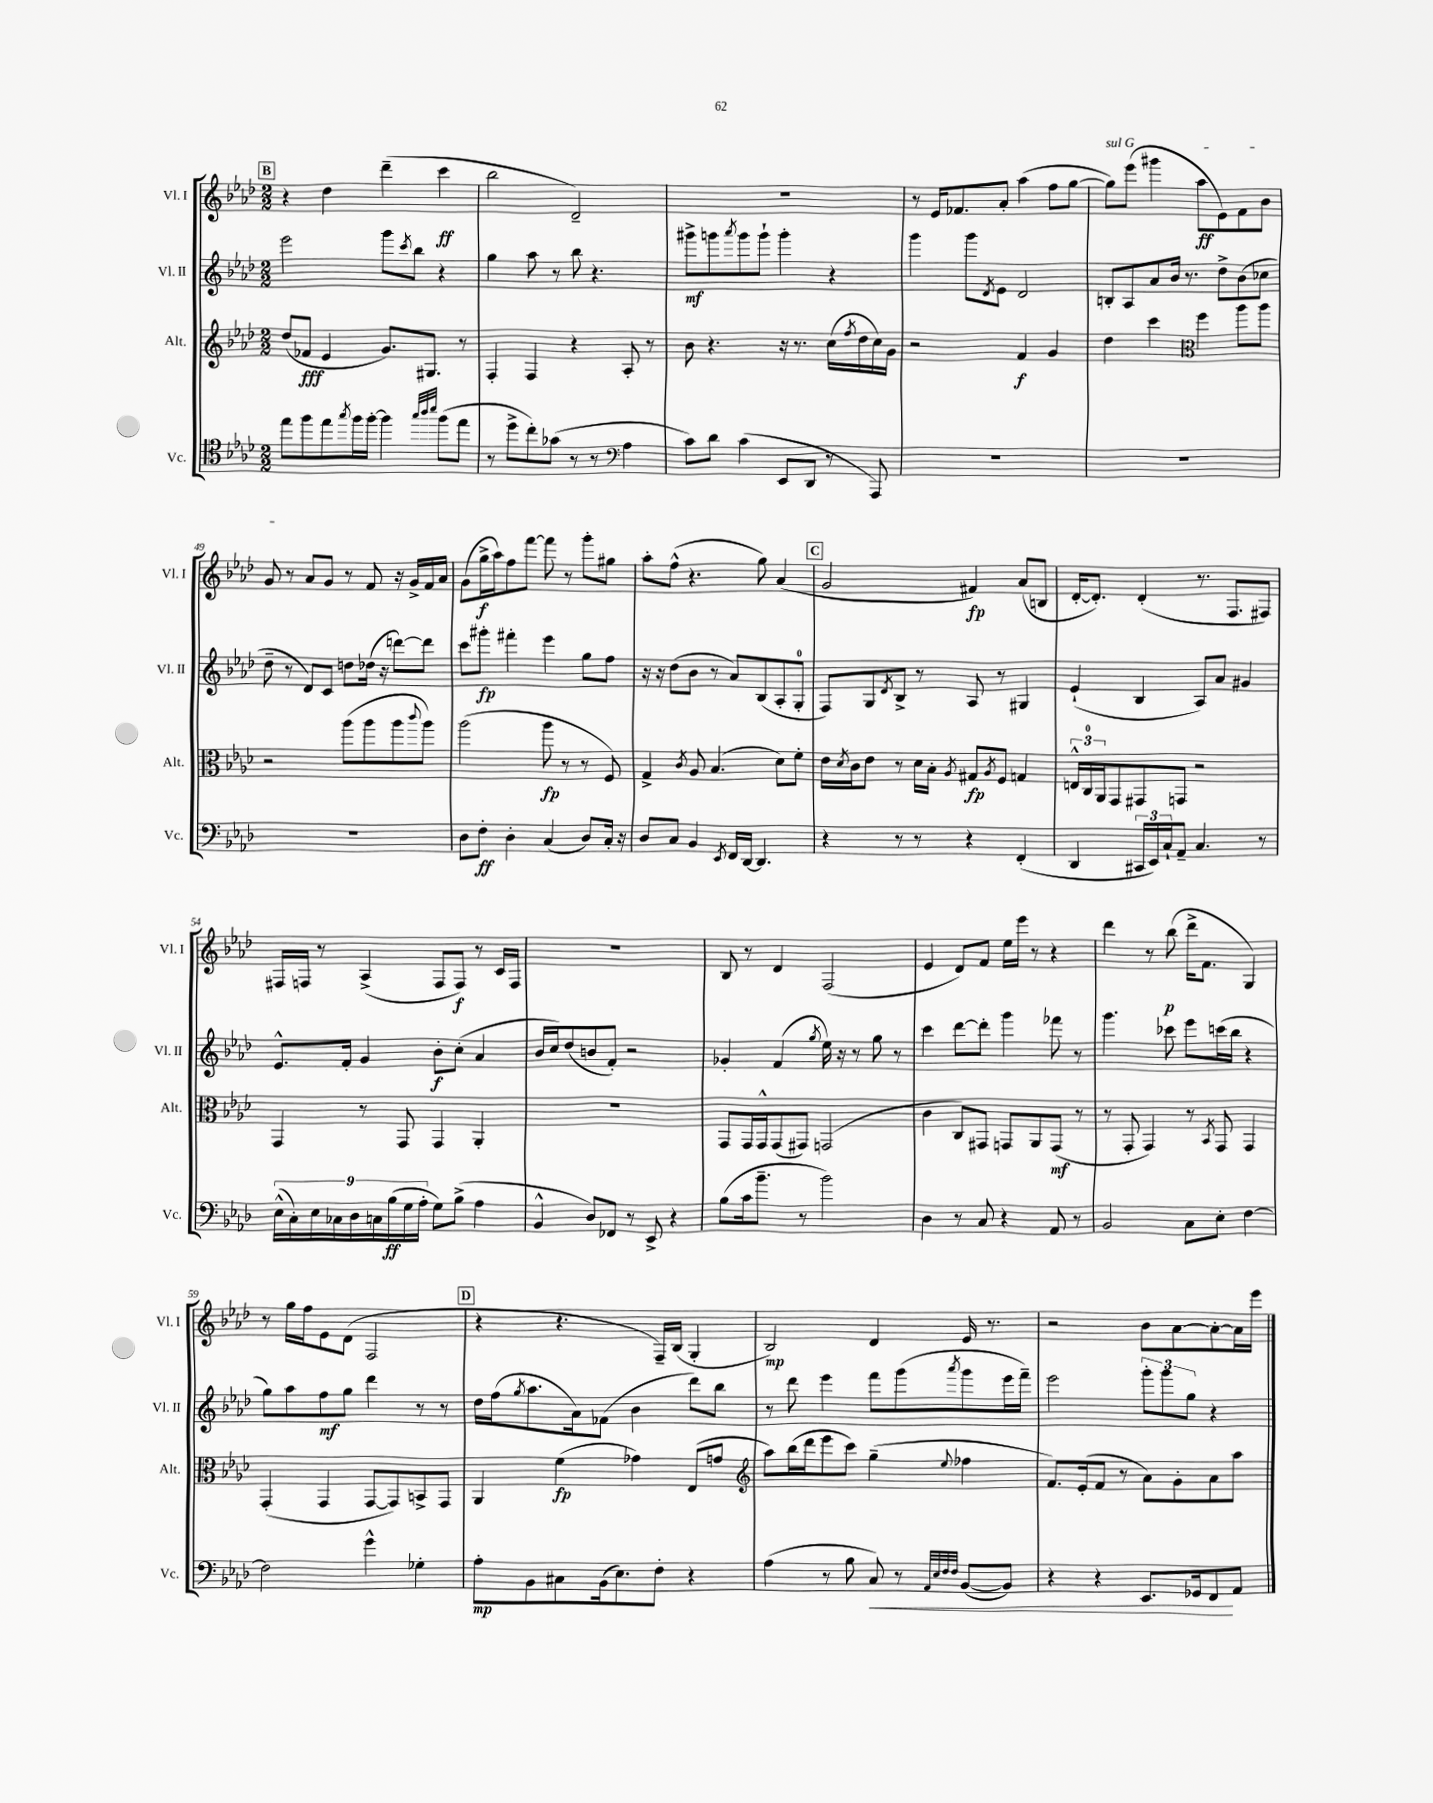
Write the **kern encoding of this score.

**kern	**kern	**kern	**kern
*staff4	*staff3	*staff2	*staff1
*clefC4	*clefG2	*clefG2	*clefG2
*k[b-e-a-d-]	*k[b-e-a-d-]	*k[b-e-a-d-]	*k[b-e-a-d-]
*M2/2	*M2/2	*M2/2	*M2/2
8ee-	(8dd-	2eee-	4r
8ff	8f-	.	.
8ee-	4e-	.	4dd-
8qgg	.	.	.
16ff	.	.	.
[16ff'	.	.	.
4ff]	8.g)	8ggg	(4ddd-~
.	.	8qccc	.
.	.	8bb-	.
.	8.G#	.	.
32qqgg	.	.	.
32qqaa-	.	.	.
32qqbb-	.	.	.
(8ff	.	4r	4ccc
8ee-	8r	.	.
=	=	=	=
8r	4F'	4gg	2bb-
8dd-^	.	.	.
8cc')	4F	8aa-	.
(8g-	.	8r	.
8r	4r	8bb-	2d-~)
8r	.	4.r	.
*clefF4	*	*	*
4A-	8A-'	.	.
.	8r	.	.
=	=	=	=
8c)	8b-	8ggg#^	1r
8d-	4.r	8ggg	.
.	.	8qaaa-	.
(4c	.	8ggg	.
.	.	8ggg`	.
8EE-	16r	4ggg'	.
.	8.r	.	.
8DD-	.	.	.
8r	(16cc	4r	.
.	8qff	.	.
.	16dd-	.	.
8AAA-)	16cc)	.	.
.	16g	.	.
=	=	=	=
1r	2r	4ggg	8r
.	.	.	16e-
.	.	.	8.f-
.	.	8ggg	.
.	.	8qd-	.
.	.	8e-	8a-'
.	4f	2d-	(4aa-
.	4g	.	8ff
.	.	.	[8gg
=	=	=	=
1r	4dd-	8B'	8gg])
.	.	8A-	(8eee-
.	4ccc	8a-	4ggg#
.	.	16b-	.
.	.	8.r	.
*	*clefC3	*	*
.	4ff	.	8aa-
.	.	8dd-^	8e-)
.	8aa-	(8b-	8f
.	8aa-	8cc-	8b-
=	=	=	=
1r	2r	8dd-~	8g
.	.	8r	8r
.	.	8d-)	8a-
.	.	8c	8g
.	(8aa-	8dd	8r
.	8aa-	(16dd-	8f
.	.	16r	.
.	8aa-	[8ddd)	16r
.	.	.	16g^
.	8qqccc	.	.
.	8aa-)	8ddd]	16f
.	.	.	16a-
=	=	=	=
8D-	(2aa-	8ccc	(8g
8F'	.	8ggg#'	16gg^
.	.	.	16aa-)
4D-'	.	4fff#'	8ff
.	.	.	[8fff
(4C	8aa-	4eee-	8fff]
.	8r	.	8r
8D-)	8r	8gg	8ggg'
16C'	8F)	8ff	8gg#
16r	.	.	.
=	=	=	=
8D-	4G^	16r	8aa-'
.	.	16r	.
8C	.	(8dd-	(8ff^^
.	8qc	.	.
4BB-	8A-	8b-	4.r
.	(4.B-	8r	.
8qEE-	.	.	.
16FF	.	8a-)	.
[16DD-	.	.	.
4.DD-]	.	(8B-	8gg)
.	8d-)	8A-'	(4a-
.	8f'	8G'	.
=	=	=	=
4r	16e-	8F)	2g
.	8qd-	.	.
.	16c	.	.
.	8e-	8G	.
.	.	8qd-	.
8r	8r	8B-^	.
8r	16d-	8r	.
.	16B-'	.	.
.	8qA-	.	.
4r	8G#	8A-	4f#)
.	8qA-	.	.
.	8F	8r	.
(4FF'	4G	4G#	(8a-
.	.	.	8B
=	=	=	=
4DD-	24E^^	(4e-`	[16d-'
.	24C	.	.
.	.	.	8.d-'])
.	24AA-	.	.
.	8GG	.	.
24CC#	8GG#	4B-	(4d-'
24EE-)	.	.	.
24C`	.	.	.
8AA-~	8GG	.	.
4.C	2r	8A-)	8.r
.	.	8a-	.
.	.	.	8.F
.	.	4g#	.
8r	.	.	8F#)
=	=	=	=
(18E-^^	4GG	8.e-^^	16F#
18C')	.	.	.
.	.	.	16F
18E-	.	.	.
.	.	.	8r
18C-	.	.	.
.	.	16f'	.
18D-	.	.	.
.	8r	4g	(4A-^
18C	.	.	.
(18B-	.	.	.
.	8GG	.	.
18G	.	.	.
18A-'	.	.	.
8G)	4GG	8b-'	8F
(8B-^	.	(8cc'	8F)
4A-	4AA-'	4a-	8r
.	.	.	16c
.	.	.	16F
=	=	=	=
4BB-^^	1r	16b-	1r
.	.	16cc)	.
.	.	(8dd-	.
8D-)	.	8b	.
8FF-	.	8f')	.
8r	.	2r	.
8EE-^	.	.	.
4r	.	.	.
=	=	=	=
(8B-	8GG	4g-'	8B-
16c	16GG	.	8r
8.b-~	16GG^^	.	.
.	(8GG	(4f	4d-
8r	8GG#)	.	.
.	.	8qgg	.
2b-)	(2GG	16ee-)	(2F
.	.	16r	.
.	.	8r	.
.	.	8gg	.
.	.	8r	.
=	=	=	=
4D-	4c	4ccc	4e-
8r	8C)	[8ddd-	8d-)
8C	8GG#	8ddd-']	8f
4r	8GG	4ggg	16ee-
.	.	.	16eee-
.	8AA-	.	8r
8AA-	(8GG	8fff-	4r
8r	8r	8r	.
=	=	=	=
2BB-	8r	4.ggg	4ddd-
.	8GG'	.	.
.	4GG)	.	8r
.	.	8ccc-	(8bb-
8C	8r	8eee-	16ddd-^
.	.	.	8.f
.	8qBB-	.	.
8E-'	8GG	(16ccc	.
.	.	16bb-	.
[4F	4GG	4r	4G)
=	=	=	=
2F]	(4GG'	8gg)	8r
.	.	8aa-	16gg
.	.	.	16ff
.	4GG	8ff	8e-
.	.	8gg	(8d-
4g^^	[8GG	4ddd-	2F
.	8GG])	.	.
4G-'	8BB^	8r	.
.	8GG	8r	.
=	=	=	=
8A-'	4AA-	16dd-	4r
.	.	(16ff	.
.	.	8qgg	.
8BB-	.	8.aa-	.
8C#	(4f	.	4.r
.	.	16a-)	.
(16BB-	.	(8f-	.
8.E-)	.	.	.
.	4g-)	4b-	.
8F'	.	.	16F~)
.	.	.	(16B-
4r	(8E-	8ddd-)	4G'
.	8g	8bb-	.
=	=	=	=
*	*clefG2	*	*
(4A-	8aa-)	8r	2B-)
.	(16bb-	8ddd-	.
.	16ddd-	.	.
8r	8eee-	4eee-	.
8B-	8ccc)	.	.
8C)	(4gg~	8fff	4d-
8r	.	(8ggg	.
32qqAA-	.	.	.
32qqE-	.	.	.
32qqF	.	.	.
32qqF	8qqee-	8qaaa-	.
([8BB-	4ff-	8ggg	16e-
.	.	.	8.r
8BB-])	.	16eee-	.
.	.	16fff~)	.
=	=	=	=
4r	8.f)	2eee-	2r
.	(16e-'	.	.
4r	8f	.	.
.	8r	.	.
8.EE-	8a-)	12ggg'	8b-
.	.	12ggg	.
.	8g'	.	[8a-
.	.	12gg	.
16GG-	.	.	.
8FF	8a-	4r	8a-'_
8AA-	8aa-	.	16a-]
.	.	.	16eee-
==	==	==	==
*-	*-	*-	*-
